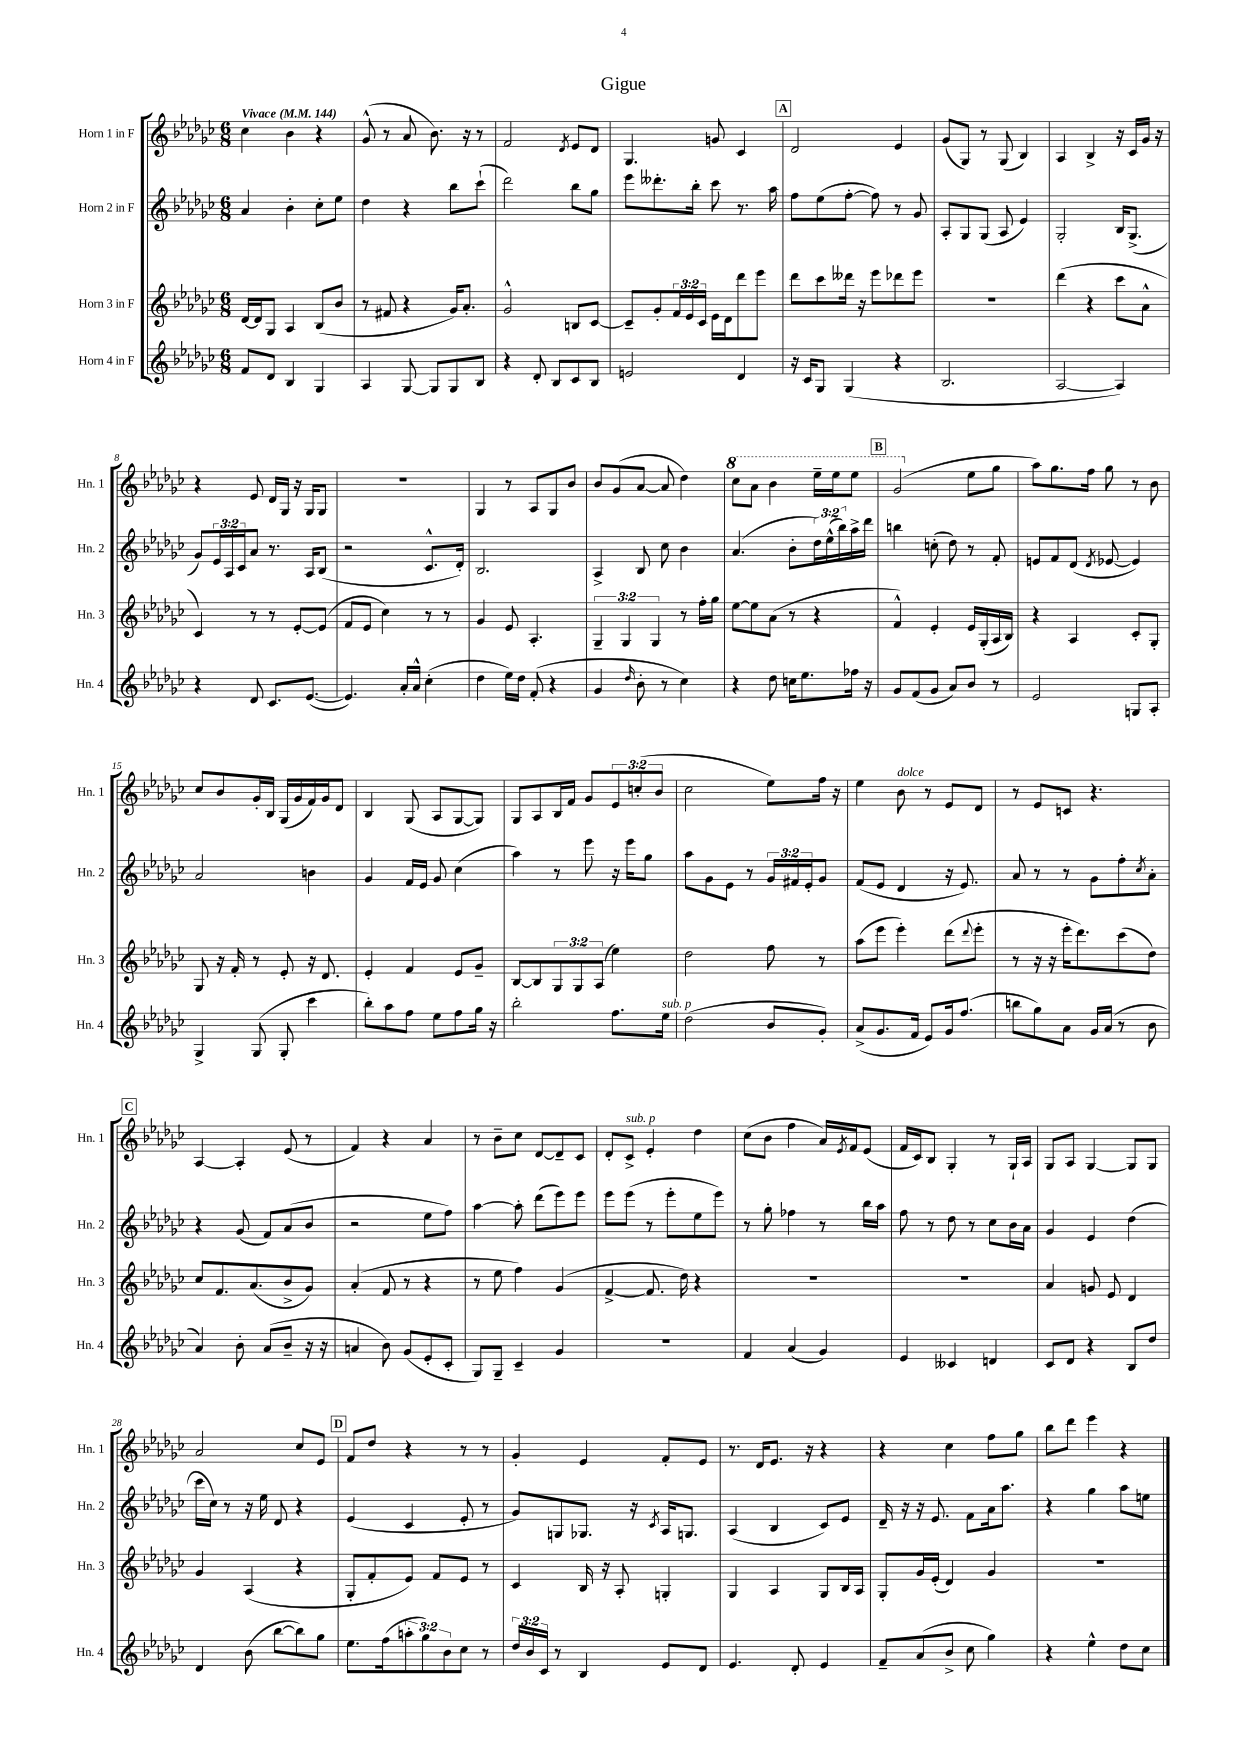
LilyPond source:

\header { title = "Gigue" }
<<
\new StaffGroup <<
\new Staff = "s0" \with { instrumentName = "Horn 1 in F" shortInstrumentName = "Hn. 1" } {
    \clef treble \key ges \major \numericTimeSignature \time 6/8 \override Staff.TupletNumber.text = #tuplet-number::calc-fraction-text \tempo "Vivace" 4 = 144
    ces''4 bes'4 r4 |
    ges'8-^( r8 aes'8 bes'8.) r16 r8 |
    f'2 \acciaccatura { des'8 } ees'8 des'8 |
    ges4. g'8 ces'4 |
    \mark \markup { \box "A" } des'2 ees'4 |
    ges'8( ges8) r8 ges8( bes4) |
    aes4 bes4-> r16 ces'16 ges'16 r16 |
    r4 ees'8 des'16 ges16 r16 ges16 ges8 |
    R2. |
    ges4 r8 aes8 ges8 bes'8 |
    bes'8 ges'8( aes'8~ aes'8 des''4) |
    \ottava #1 ces'''8 aes''8 bes''4 ees'''16-- ees'''16 ees'''8 |
    \mark \markup { \box "B" } ges''2( \ottava #0 ees''8 ges''8 |
    aes''8) ges''8. f''16 ges''8 r8 bes'8 |
    ces''8 bes'8 ges'16-. bes16 ges16( ges'16 f'16) ges'16 des'8 |
    bes4 ges8( aes8 ges8~ ges8) |
    ges8 aes8 bes16 f'16 ges'8 \tuplet 3/2 { ees'8 c''8-.( bes'8 } |
    ces''2 ees''8) f''16 r16 |
    ees''4 bes'8^\markup { \italic "dolce" } r8 ees'8 des'8 |
    r8 ees'8 c'8 r4. |
    \mark \markup { \box "C" } aes4~ aes4-. ees'8( r8 |
    f'4) r4 aes'4 |
    r8 bes'8-- ces''8 des'8~ des'8-- ces'8 |
    des'8-. ces'8->^\markup { \italic "sub. p" } ees'4-. des''4 |
    ces''8( bes'8 f''4 aes'16) \acciaccatura { ees'8 } f'16 ees'8( |
    f'16 ces'16) bes8 ges4-. r8 ges16-! aes16 |
    ges8 aes8 ges4~ ges8 ges8 |
    aes'2 ces''8 ees'8 |
    \mark \markup { \box "D" } f'8 des''8 r4 r8 r8 |
    ges'4-. ees'4 f'8-. ees'8 |
    r8. des'16 ees'8. r16 r4 |
    r4 ces''4 f''8 ges''8 |
    bes''8 des'''8 ees'''4 r4 \bar "|." |
}
\new Staff = "s1" \with { instrumentName = "Horn 2 in F" shortInstrumentName = "Hn. 2" } {
    \clef treble \key ges \major \numericTimeSignature \time 6/8 \override Staff.TupletNumber.text = #tuplet-number::calc-fraction-text
    aes'4 bes'4-. ces''8-. ees''8 |
    des''4 r4 bes''8 ces'''8-!( |
    des'''2) bes''8 ges''8 |
    ees'''8 deses'''8.-. bes''16-. ces'''8 r8. aes''16 |
    \mark \markup { \box "A" } f''8 ees''8( f''8~-. f''8) r8 ges'8 |
    aes8-. ges8 ges8( aes8 ees'4) |
    ges2-. bes16 ges8.->( |
    ges'8) \tuplet 3/2 { ees'16 aes16 ces'16 } aes'8 r8. aes16 bes8( |
    r2 ces'8.-^ des'16-.) |
    bes2. |
    aes4-> bes8 ces''8 bes'4 |
    aes'4.( bes'8-. \tuplet 3/2 { des''16) ees''16-^( bes''16) } aes''16-> des'''16 |
    \mark \markup { \box "B" } b''4 c''8-.( des''8) r8 f'8-. |
    e'8 f'8 des'8( \acciaccatura { des'8 } ees'8~ ees'4) |
    aes'2 b'4 |
    ges'4 f'16 ees'16 ges'8 ces''4( |
    aes''4) r8 ees'''8 r16 ees'''16 ges''8 |
    aes''8 ges'8 ees'8 r8 \tuplet 3/2 { ges'16 fis'16 ees'16-. } ges'8 |
    f'8( ees'8 des'4 r16 ees'8.) |
    aes'8 r8 r8 ges'8 f''8-. \acciaccatura { ces''8 } aes'8-. |
    \mark \markup { \box "C" } r4 ges'8( f'8) aes'8( bes'8 |
    r2 ees''8 f''8) |
    aes''4~ aes''8-. des'''8( ees'''8) ees'''8 |
    ees'''8 ees'''8( r8 ees'''8-. ees''8 ees'''8) |
    r8 ges''8-. fes''4 r8 bes''16 aes''16 |
    f''8 r8 des''8 r8 ces''8 bes'16 aes'16 |
    ges'4 ees'4 des''4( |
    ces'''16 ces''16) r8 r16 ees''16 des'8 r4 |
    \mark \markup { \box "D" } ees'4( ces'4 ees'8-. r8 |
    ges'8) g8 ges8. r16 \acciaccatura { ces'8 } aes16 g8. |
    aes4( bes4 ces'8) ees'8 |
    des'16-- r16 r16 ees'8. f'8 aes'16 aes''8. |
    r4 ges''4 aes''8 e''8 \bar "|." |
}
\new Staff = "s2" \with { instrumentName = "Horn 3 in F" shortInstrumentName = "Hn. 3" } {
    \clef treble \key ges \major \numericTimeSignature \time 6/8 \override Staff.TupletNumber.text = #tuplet-number::calc-fraction-text
    des'16~ des'16 ges8 aes4 bes8( bes'8 |
    r8 fis'8 r4 ges'16) aes'8.-. |
    ges'2-^ b8 ces'8~ |
    ces'8-- ges'8-. \tuplet 3/2 { f'16 ees'16 ces'16 } ees'16 des'16 des'''8 ees'''8 |
    \mark \markup { \box "A" } des'''8 ces'''8 deses'''16 r16 ees'''8 des'''8 ees'''8 |
    R2. |
    des'''4( r4 ces'''8 aes'8-^ |
    ces'4) r8 r8 ees'8~-. ees'8( |
    f'8 ees'8 ces''4) r8 r8 |
    ges'4 ees'8 aes4.-. |
    \tuplet 3/2 { ges4-- ges4 ges4 } r8 f''16-. ges''16 |
    ees''8~ ees''8 aes'8( r8 r4 |
    \mark \markup { \box "B" } f'4-^) ees'4-. ees'16 ges16-.( aes16 bes16) |
    r4 aes4 ces'8-. ges8-. |
    ges8 r16 f'16-. r8 ees'8-. r16 des'8. |
    ees'4-. f'4 ees'8 ges'8-- |
    bes8~ bes8 \tuplet 3/2 { ges8 ges8 aes8( } ees''4) |
    des''2 f''8 r8 |
    aes''8( ees'''8 ees'''4-.) des'''8( \appoggiatura { des'''8 } ees'''8-. |
    r8 r16 r16 ees'''16-. des'''8.) ces'''8( des''8) |
    \mark \markup { \box "C" } ces''8 f'8. aes'8.( bes'8-> ges'8) |
    aes'4-.( f'8 r8 r4 |
    r8 ees''8 f''4) ges'4( |
    f'4~-> f'8. des''16) r4 |
    R2. |
    R2. |
    aes'4 g'8 ees'8 des'4 |
    ges'4 aes4( r4 |
    \mark \markup { \box "D" } ges8-. f'8-. ees'8) f'8 ees'8 r8 |
    ces'4 bes16 r16 aes8-. g4-. |
    ges4 aes4 ges8 bes16 aes16 |
    ges8-. ges'16 ees'16-.( des'4) ges'4 |
    R2. \bar "|." |
}
\new Staff = "s3" \with { instrumentName = "Horn 4 in F" shortInstrumentName = "Hn. 4" } {
    \clef treble \key ges \major \numericTimeSignature \time 6/8 \override Staff.TupletNumber.text = #tuplet-number::calc-fraction-text
    f'8 des'8 bes4 ges4 |
    aes4 ges8~ ges8 ges8 bes8 |
    r4 des'8-. bes8 ces'8 bes8 |
    e'2 des'4 |
    \mark \markup { \box "A" } r16 ces'16 ges8 ges4( r4 |
    bes2. |
    aes2~ aes4) |
    r4 des'8 ces'8. ees'8.~( |
    ees'4.) aes'16-. aes'16-^ ces''4-.( |
    des''4 ees''16) des''16 f'8-.( r4 |
    ges'4 \grace { des''16 } bes'8-. r8 ces''4) |
    r4 des''8 c''16 ees''8. fes''16 r16 |
    \mark \markup { \box "B" } ges'8 f'8( ges'8 aes'8) bes'8 r8 |
    ees'2 g8 aes8-. |
    ges4-> ges8( ges8-. ces'''4 |
    bes''8-.) aes''8 f''8 ees''8 f''8 ges''16 r16 |
    bes''2-. f''8. ees''16^\markup { \italic "sub. p" } |
    des''2( bes'8 ges'8-.) |
    aes'8->( ges'8. f'16 ees'8) ges'16 f''8.( |
    b''8 ges''8) aes'8 ges'16 aes'16( r8 bes'8 |
    \mark \markup { \box "C" } aes'4) bes'8-. aes'8( bes'8-- r16 r16 |
    a'4 bes'8) ges'8( ees'8-. ces'8-. |
    ges8) ges8-- ces'4-- ges'4 |
    R2. |
    f'4 aes'4( ges'4) |
    ees'4 ceses'4 d'4 |
    ces'8 des'8 r4 bes8 des''8 |
    des'4 bes'8( bes''8~ bes''8) ges''8 |
    \mark \markup { \box "D" } ees''8. f''16( \tuplet 3/2 { a''8-. ges''8) bes'8 } ces''8 r8 |
    \tuplet 3/2 { des''16 bes'16 ces'16 } r8 bes4 ees'8 des'8 |
    ees'4. des'8-. ees'4 |
    f'8-- aes'8( bes'8-> ces''8 ges''4) |
    r4 ees''4-^ des''8 ces''8 \bar "|." |
}
>>
>>
